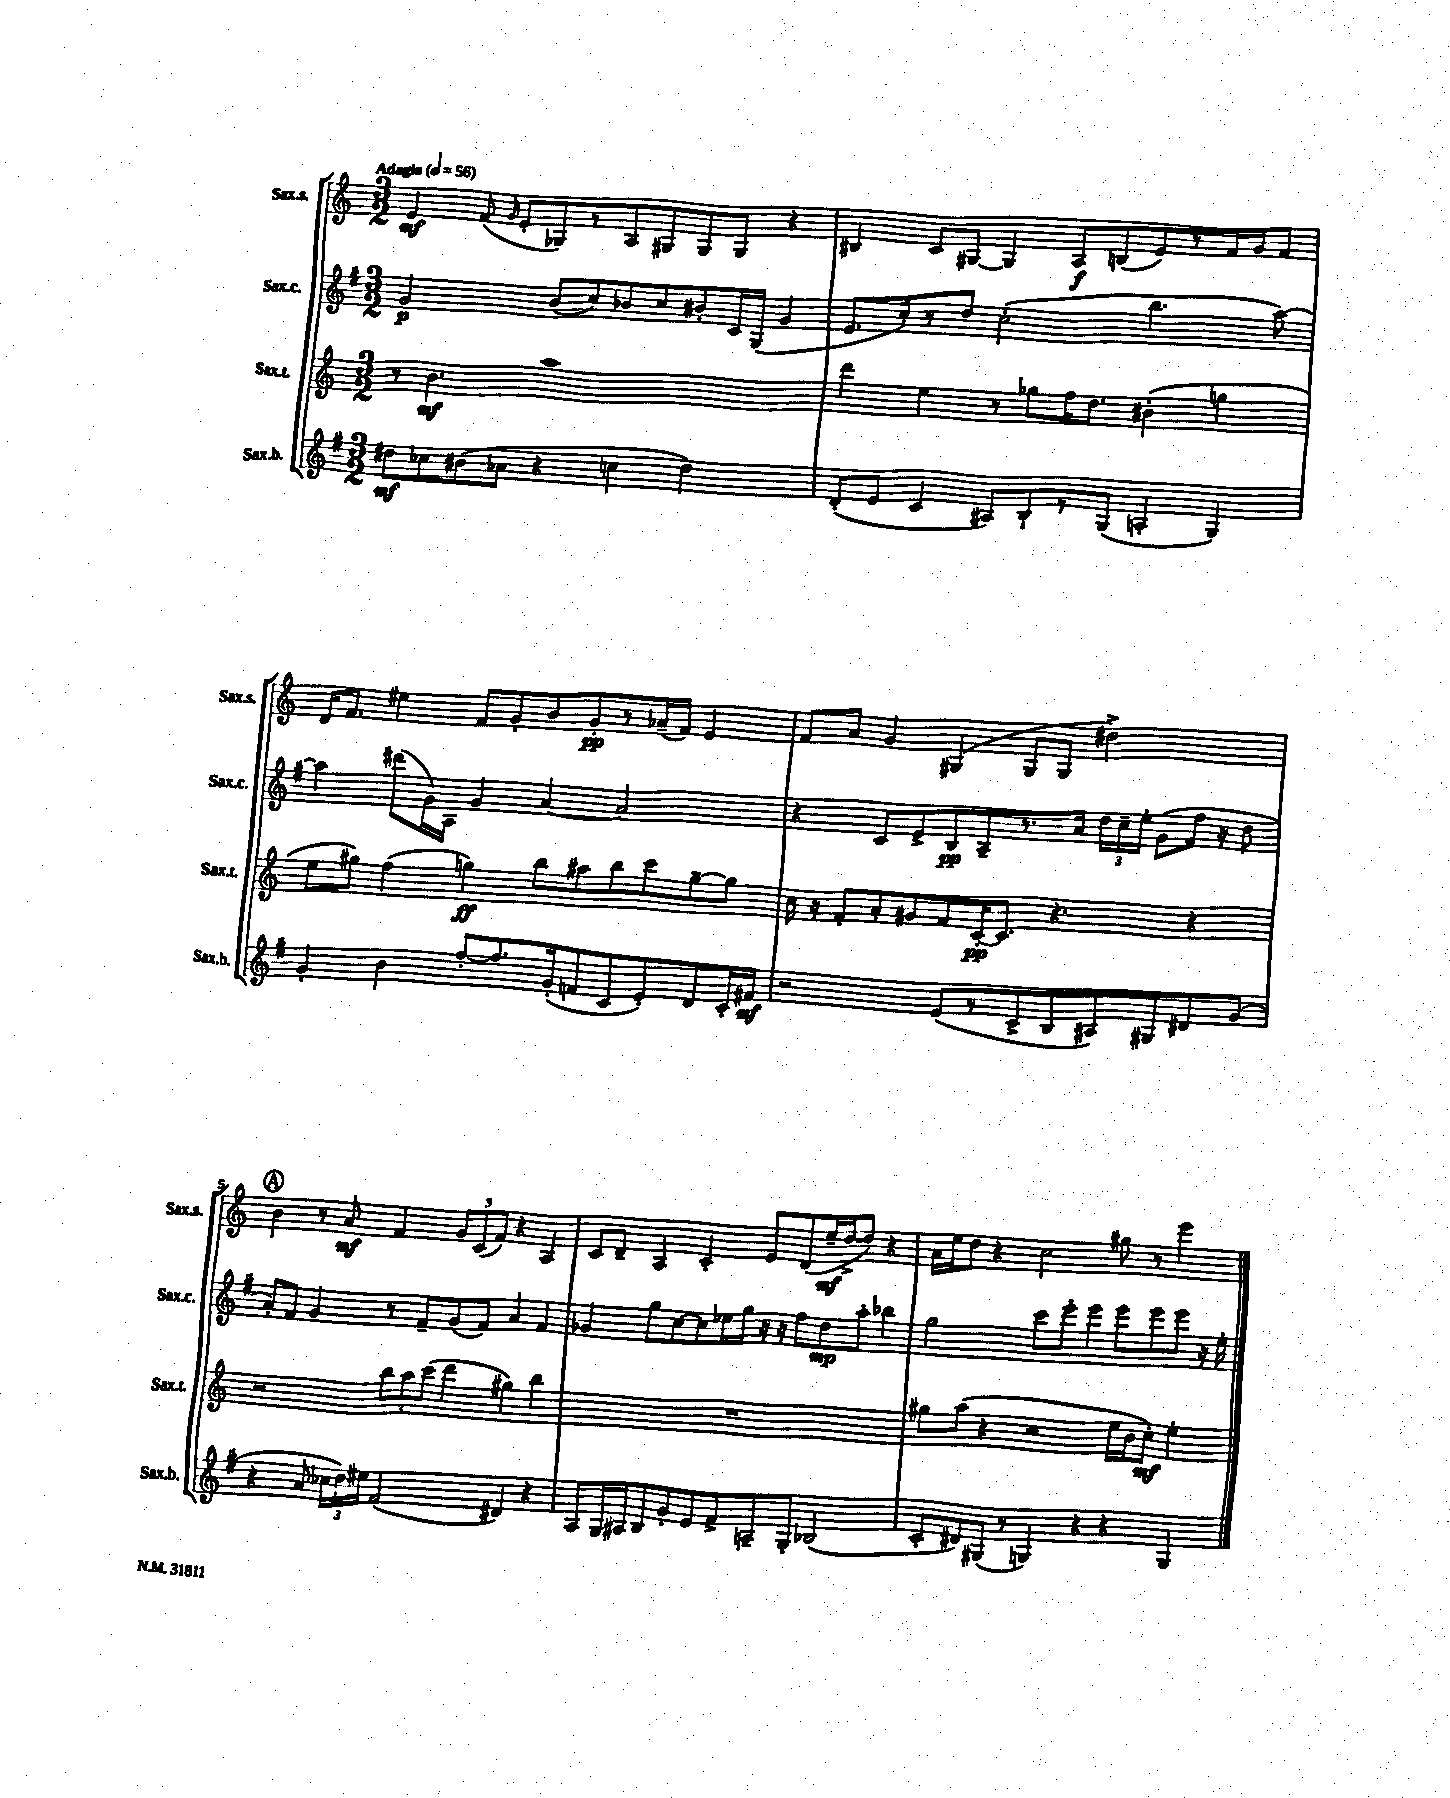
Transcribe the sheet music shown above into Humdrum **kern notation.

**kern	**dynam	**kern	**dynam	**kern	**dynam	**kern	**dynam
*part4	*part4	*part3	*part3	*part2	*part2	*part1	*part1
*staff4	*staff4	*staff3	*staff3	*staff2	*staff2	*staff1	*staff1
*I"Sax.b.	*	*I"Sax.t.	*	*I"Sax.c.	*	*I"Sax.s.	*
*I'Sax.b.	*	*I'Sax.t.	*	*I'Sax.c.	*	*I'Sax.s.	*
*clefG2	*	*clefG2	*	*clefG2	*	*clefG2	*
*k[f#]	*	*k[]	*	*k[f#]	*	*k[]	*
*M3/2	*	*M3/2	*	*M3/2	*	*M3/2	*
*MM56	*	*MM56	*	*MM56	*	*MM56	*
=1	=1	=1	=1	=1	=1	=1	=1
!	!	!	!	!	!	!LO:TX:a:B:t=Adagio	!
8dd#X\L	mf	8r	.	2g/	p	4e/	mf
8cc-X\	.	4.b\	mf	.	.	.	.
(8b#X\	.	.	.	.	.	(8f/	.
.	.	.	.	.	.	16qqg/	.
8a-X\J	.	.	.	.	.	8e'/L	.
4r	.	1aa	.	(8b/L	.	8G-X/)	.
.	.	.	.	8cc/)	.	8r	.
4ccn\	.	.	.	8b-X/	.	8A/	.
.	.	.	.	8cc/	.	8G#X/	.
2dd#\)	.	.	.	8b#X'/	.	8G#/	.
.	.	.	.	16c/L	.	8G#/J	.
.	.	.	.	(16G/JJ	.	.	.
.	.	.	.	4g/	.	4r	.
=2	=2	=2	=2	=2	=2	=2	=2
(8d'/L	.	4ddd\	.	8.e/L	.	4B#X/	.
8e/J	.	.	.	.	.	.	.
.	.	.	.	16cc'/k)	.	.	.
4c/	.	4ee\	.	8r	.	8c/L	.
.	.	.	.	8dd/J	.	[8G#X/J	.
8A#X/L)	.	8r	.	(2cc'\	.	4G#/]	.
8B`/	.	8gg-X\L	.	.	.	.	.
8r	.	16ff\K	.	.	.	8A/L	f
.	.	8.dd\J	.	.	.	.	.
(8G/J	.	.	.	.	.	(8Bn/	.
4An'/	.	(4b#X'\	.	4.bb\	.	8e/)	.
.	.	.	.	.	.	8r	.
4G/)	.	4ggn\	.	.	.	16f/L	.
.	.	.	.	.	.	16g/J	.
.	.	.	.	[8aa\)	.	8f/J	.
!!LO:LB:g=z
=3	=3	=3	=3	=3	=3	=3	=3
4g'/	.	8ee\L	.	4aa\]	.	16d/KL	.
.	.	.	.	.	.	8.f/J	.
.	.	8gg#X\J)	.	.	.	.	.
4b\	.	(4ff\	.	(8ddd#X\L	.	4ee#X\	.
.	.	.	.	16g\L)	.	.	.
.	.	.	.	16A\JJ	.	.	.
[8ff#'/L	.	4ggn\)	ff	4g/	.	8f/L	.
8.ff#/]	.	.	.	.	.	8g'/	.
.	.	8bb\L	.	[4a/	.	8b/	.
(16g'/k	.	.	.	.	.	.	.
8fn/	.	8aa#X\	.	.	.	8g'/	pp
8c/	.	8bb\	.	2a/]	.	8r	.
8e'/)	.	8ccc\	.	.	.	(16a-X~/L	.
.	.	.	.	.	.	16f/JJ)	.
8d/	.	[8gg~\	.	.	.	4e/	.
16c'/L	.	8gg\J]	.	.	.	.	.
16f#X/JJ	mf	.	.	.	.	.	.
=4	=4	=4	=4	=4	=4	=4	=4
2r	.	16cc\	.	4r	.	8f/L	.
.	.	16r	.	.	.	.	.
.	.	8f'/L	.	.	.	8a/J	.
.	.	8a'/	.	8c/L	.	4g/	.
.	.	8g#X/	.	8e^/	.	.	.
(8e/L	.	8f/	.	8B/	pp	(4G#X/	.
8r	.	[16c'/K	pp	8A~/	.	.	.
.	.	8.c/J]	.	.	.	.	.
8c^/	.	.	.	8.r	.	8G#/L	.
8B/	.	4.r	.	.	.	8G#/J	.
.	.	.	.	16a/Jk	.	.	.
8A#X/)	.	.	.	24dd\LL	.	2dd#X^\)	.
.	.	.	.	24cc~\	.	.	.
.	.	.	.	24ee'\JJ	.	.	.
8G#X/	.	.	.	(8g\L	.	.	.
8d#X/	.	4r	.	16ff#\Jk	.	.	.
.	.	.	.	16r	.	.	.
(8g/J	.	.	.	8dd\	.	.	.
!!LO:LB:g=z
!!LO:REH:place=s1:t=A
=5	=5	=5	=5	=5	=5	=5	=5
4r	.	2r	.	8a'/L)	.	4b\	.
.	.	.	.	8f#/J	.	.	.
8a/	.	.	.	4g/	.	8r	.
24cc-X\LL	.	.	.	.	.	8a/	mf
24dd\)	.	.	.	.	.	.	.
24ee#X\JJ	.	.	.	.	.	.	.
(2f#/	.	12bb\L	.	8r	.	4f/	.
.	.	12aa\	.	.	.	.	.
.	.	.	.	8f#~/L	.	.	.
.	.	(12ccc\J	.	.	.	.	.
.	.	4ddd\	.	(8g/	.	12g/L	.
.	.	.	.	.	.	(12c/	.
.	.	.	.	8f#/J)	.	.	.
.	.	.	.	.	.	12f/J)	.
4d#X/)	.	4gg#X\)	.	4a/	.	4r	.
4r	.	4bb\	.	4f#/	.	4A/	.
=6	=6	=6	=6	=6	=6	=6	=6
8A/L	.	1.r	.	4g-X/	.	8c/L	.
16G/L	.	.	.	.	.	8d~/J	.
16A#X/J	.	.	.	.	.	.	.
8B/	.	.	.	8gg\L	.	4A/	.
8g'/	.	.	.	[8cc\	.	.	.
8e/	.	.	.	8cc\]	.	4c'/	.
8f#^/	.	.	.	16ee-X\L	.	.	.
.	.	.	.	16gg\JJ	.	.	.
8An~/	.	.	.	16r	.	8e/L	.
.	.	.	.	16r	.	.	.
8G'/J	.	.	.	8ff#\L	.	(8d/	.
(2B-X/	.	.	.	8dd\	mp	16ee~/L	mf
.	.	.	.	.	.	[16dd^/J	.
.	.	.	.	8aa'\J	.	8dd/J])	.
.	.	.	.	4bb-X\	.	4r	.
=7	=7	=7	=7	=7	=7	=7	=7
8c'/L	.	8gg#X\L	.	2gg\	.	16a\LL	.
.	.	.	.	.	.	16ee\J	.
8d#X/)	.	(8aa\J	.	.	.	8dd\J	.
(8G#X/J	.	4r	.	.	.	4r	.
8r	.	.	.	.	.	.	.
4Gn/)	.	2r	.	8ccc\L	.	2cc\	.
.	.	.	.	8eee'\J	.	.	.
4r	.	.	.	4eee\	.	.	.
4r	.	16ee\LL	.	8eee\L	.	8gg#X\	.
.	.	16b\J	.	.	.	.	.
.	.	8cc'\J)	mf	8eee\	.	8r	.
4G/	.	4ee'\	.	8eee\J	.	4eee\	.
.	.	.	.	16r	.	.	.
.	.	.	.	16ee'\	.	.	.
==	==	==	==	==	==	==	==
*-	*-	*-	*-	*-	*-	*-	*-
